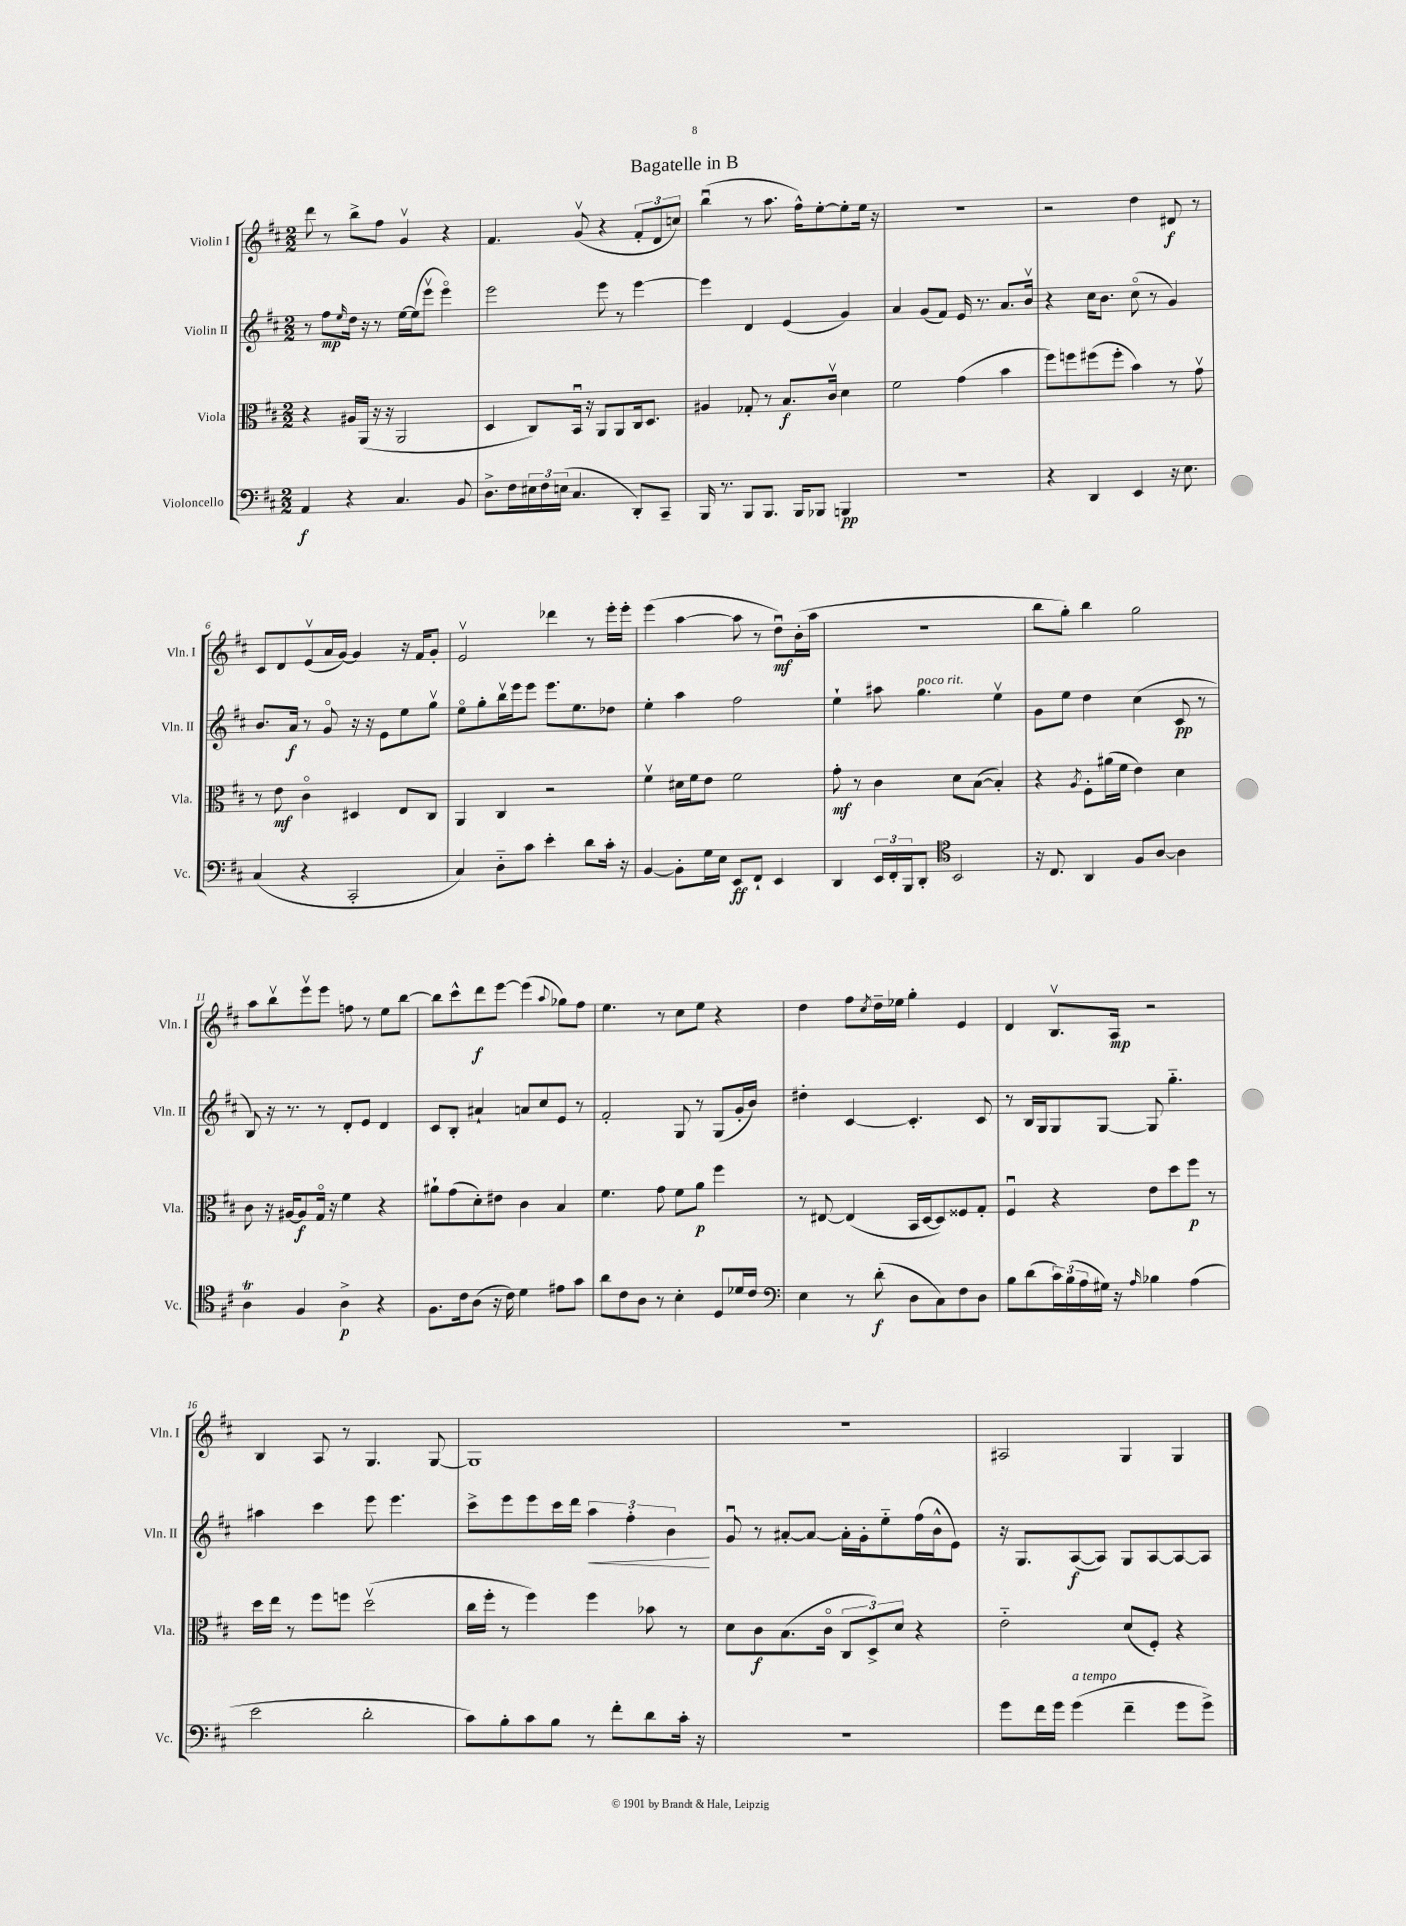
\header { title = "Bagatelle in B" }
<<
\new StaffGroup <<
\new Staff = "s0" \with { instrumentName = "Violin I" shortInstrumentName = "Vln. I" } {
    \clef treble \key d \major \numericTimeSignature \time 2/2
    d'''8 r8 b''8-> fis''8 g'4\upbow r4 |
    fis'4. g'8\upbow( r4 \tuplet 3/2 { fis'8-. d'8 c''8) } |
    b''4\downbow( r8 a''8. fis''16-^) e''8~-. e''8-. e''16 r16 |
    R1 |
    r2 d''4 dis'8\f r8 |
    cis'8 d'8 e'8\upbow( a'16 g'16~) g'4 r16 fis'16 g'8-. |
    e'2\upbow des'''4 r8 e'''16-. e'''16-. |
    e'''4( a''4~ a''8 r8 d''8\downbow\mf) b'16-.( a''16 |
    R1 |
    b''8 g''8-.) b''4 g''2 |
    a''8 b''8\upbow e'''8\upbow e'''8 f''8 r8 e''8 b''8~ |
    b''8 cis'''8-^ d'''8\f e'''8~ e'''4( \appoggiatura { a''8 } ges''8) fis''8 |
    e''4. r8 cis''8 e''8 r4 |
    d''4 fis''8 \acciaccatura { cis''8 } d''16-- ees''16 g''4-. e'4 |
    d'4 b8.\upbow a16\mp r2 |
    b4 a8 r8 g4. g8~ |
    g1 |
    r1 |
    ais2 g4 g4 \bar "|." |
}
\new Staff = "s1" \with { instrumentName = "Violin II" shortInstrumentName = "Vln. II" } {
    \clef treble \key d \major \numericTimeSignature \time 2/2
    r8 fis''8\mp \grace { e''16 } d''16 r16 r8 e''16~ e''16( e'''8\upbow e'''4\flageolet) |
    e'''2 e'''8 r8 e'''4~ |
    e'''4 d'4 e'4( g'4) |
    a'4 g'8( fis'8) e'16 r8. a'8. b'16\upbow |
    r4 cis''16 b'8. cis''8\flageolet( r8 g'4) |
    b'8. a'16\f r8 g'8\flageolet r16 r16 e'8 e''8 g''8\upbow |
    e''8\flageolet g''8-. b''16\upbow e'''16 e'''8 e'''8. e''8. des''8 |
    e''4-. a''4 fis''2 |
    e''4-! ais''8 g''4.^\markup { \italic "poco rit." } e''4\upbow |
    g'8 e''8 d''4 cis''4( cis'8\pp r8 |
    b8) r16 r8. r8 d'8-. e'8 d'4 |
    cis'8 b8-. ais'4-! a'8 cis''8 e'8 r8 |
    fis'2-. g8 r8 g8( g'16-. b'16) |
    dis''4-. cis'4~ cis'4.-. cis'8 |
    r8 b16 g16 g8 g8~ g8 g''4.-_ |
    ais''4 cis'''4 e'''8 e'''4. |
    cis'''8-> e'''8 e'''8 cis'''16 d'''16 \tuplet 3/2 { a''4\< fis''4-. b'4\! } |
    g'8\downbow r8 ais'8~-. ais'8~ ais'16-. g'16-. e''8-_ fis''16( b'16-^ e'8) |
    r16 g8. a8~\f( a8) g8 a8~ a8~ a8 \bar "|." |
}
\new Staff = "s2" \with { instrumentName = "Viola" shortInstrumentName = "Vla." } {
    \clef alto \key d \major \numericTimeSignature \time 2/2
    r4 ais16 a,16( r16 r16 a,2 |
    d4 cis8) b,16\downbow r16 a,8 a,8 cis16 d8. |
    ais4 ges8-. r8 b8.\f cis'16\upbow d'4 |
    fis'2 g'4( b'4 |
    fis''8) f''8 fis''8( fis''8-. b'4) r8 g'8\upbow |
    r8 e'8\mf cis'4\flageolet dis4 e8 cis8 |
    a,4 cis4 r2 |
    fis'4\upbow dis'16 fis'16 e'8 fis'2 |
    g'8-.\mf r8 cis'4 d'8 b8~( b4-.) |
    r4 \acciaccatura { a8 } fis8-. ais'16( fis'16 e'4) d'4 |
    cis'8 r16 ais16~ ais8\f g16\flageolet r16 fis'4 r4 |
    ais'8-! g'8( d'8-.) eis'8 cis'4 b4 |
    fis'4. g'8 fis'8 a'8\p fis''4 |
    r8 eis8~ eis4( b,16 d16~ d8) fisis8 g8-. |
    fis4\downbow r4 e'8 d''8 fis''8\p r8 |
    d''16 e''16 r8 fis''8 f''8 d''2\upbow( |
    cis''16 fis''16-. r8 fis''4) fis''4 bes'8 r8 |
    d'8 cis'8\f b8.( cis'16\flageolet \tuplet 3/2 { cis8 d8->) d'8 } r4 |
    e'2-_ d'8( fis8-.) r4 \bar "|." |
}
\new Staff = "s3" \with { instrumentName = "Violoncello" shortInstrumentName = "Vc." } {
    \clef bass \key d \major \numericTimeSignature \time 2/2
    a,4\f r4 cis4. b,8 |
    d8.-> fis16 \tuplet 3/2 { eis16 fis16 e16( } cis4. d,8-.) cis,8-- |
    b,,16 r8. b,,8 b,,8. b,,16 bes,,8 b,,4\pp |
    r1 |
    r4 d,4 e,4 r16 e8. |
    cis4( r4 cis,2-. |
    cis4) d8-_ cis'8 e'4-. d'8 cis'16-. r16 |
    b,4~ b,8-. g16 e16 e,8\ff fis,8-! e,4 |
    d,4 \tuplet 3/2 { e,16 fis,16-. b,,16 } d,8-. \clef tenor b,2 |
    r16 cis8. a,4 fis8 a8~ a4 |
    a4\trill fis4 a4->\p r4 |
    fis8. cis'16 a8( r16 cis'16) d'4 eis'8 g'8 |
    a'8 cis'8 a8 r8 b4-. d8 des'16 cis'16 |
    \clef bass e4 r8 d'8-.\f( d8 cis8) fis8 d8 |
    b8 d'8( \tuplet 3/2 { cis'16) b16( a16 } gis16) r16 \grace { a16 } bes4 a4( |
    e'2 d'2-. |
    cis'8) b8-. cis'8 b8 r8 fis'8-. d'8 cis'16-. r16 |
    R1 |
    g'8 fis'16 g'16 g'4^\markup { \italic "a tempo" }( fis'4-- g'8 g'8->) \bar "|." |
}
>>
>>
